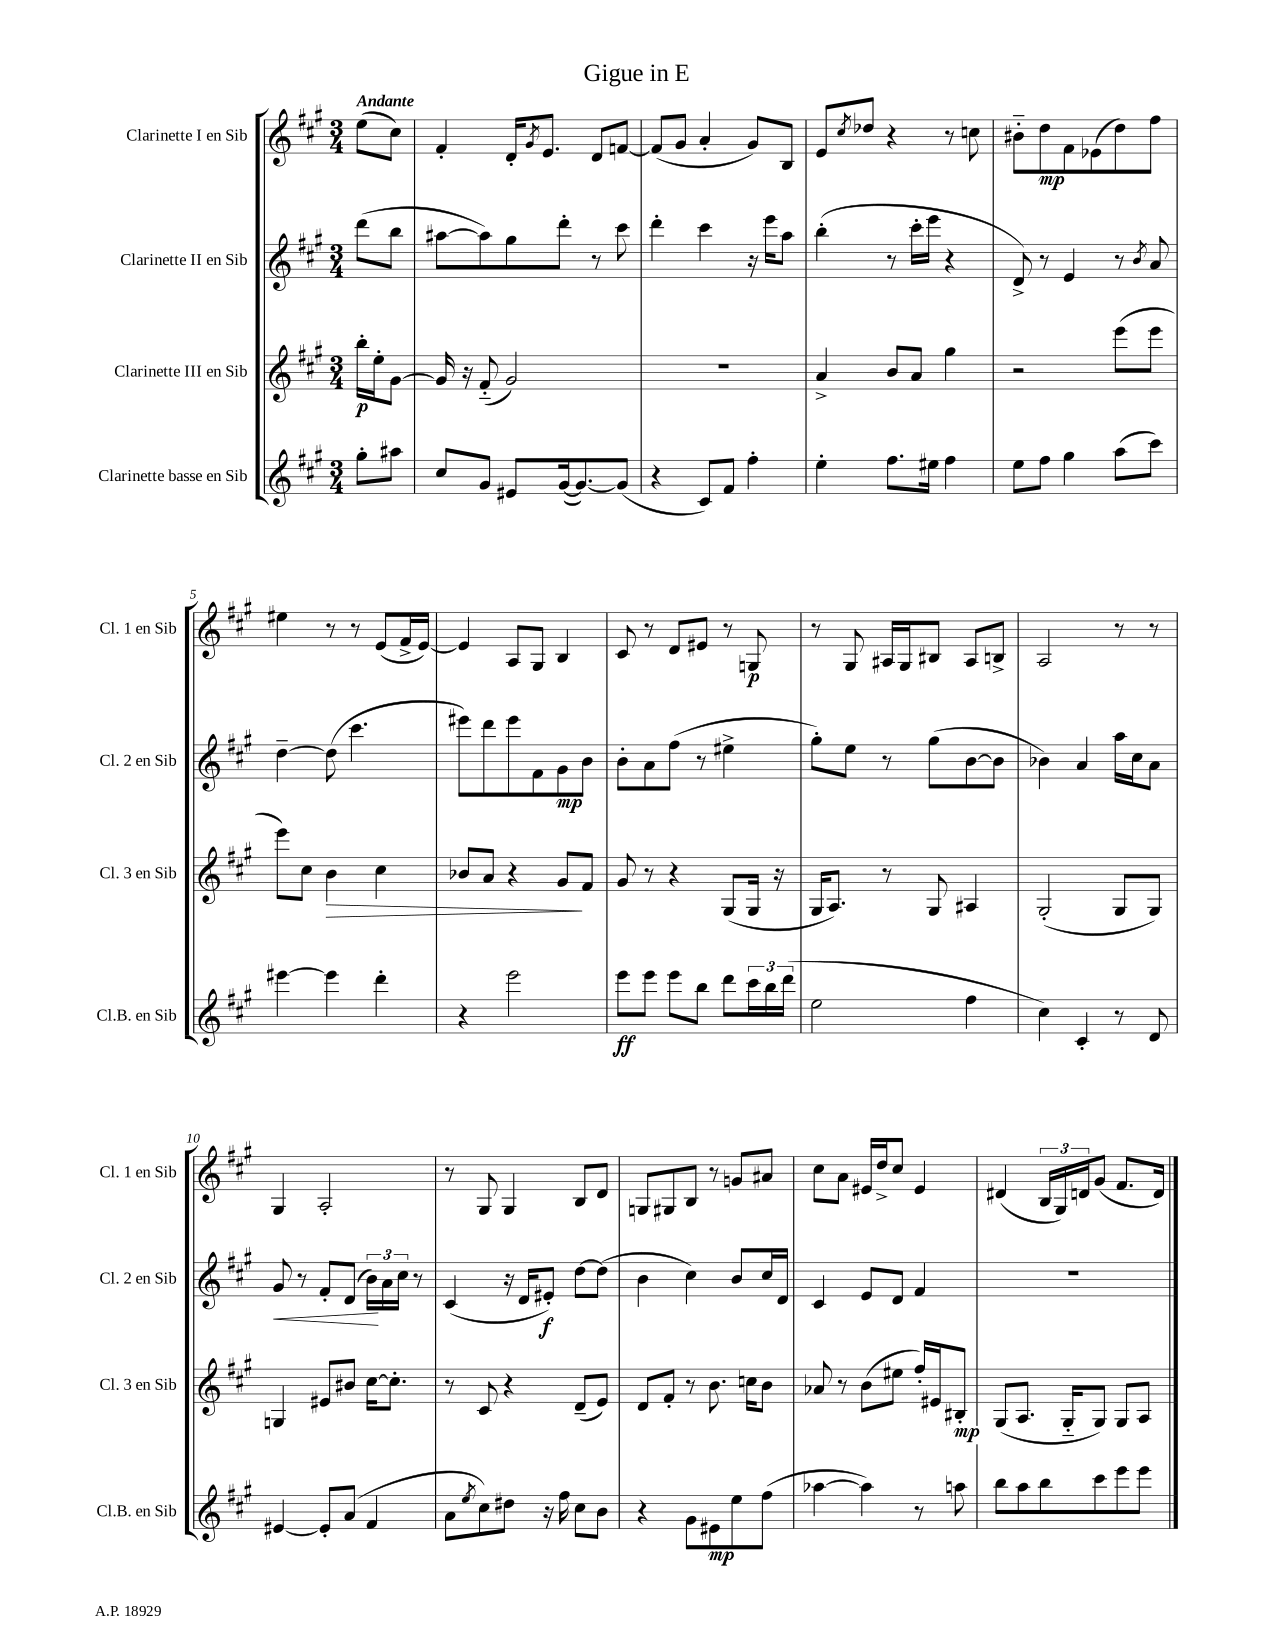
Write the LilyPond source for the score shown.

\header { title = "Gigue in E" }
<<
\new StaffGroup <<
\new Staff = "s0" \with { instrumentName = "Clarinette I en Sib" shortInstrumentName = "Cl. 1 en Sib" } {
    \clef treble \key a \major \numericTimeSignature \time 3/4 \partial 4 \tempo "Andante"
    e''8( cis''8) |
    fis'4-. d'16-. \acciaccatura { gis'8 } e'8. d'8 f'8~ |
    f'8( gis'8 a'4-. gis'8) b8 |
    e'8 \acciaccatura { cis''8 } des''8 r4 r8 c''8 |
    bis'8-_ d''8\mp fis'8 ees'8( d''8) fis''8 |
    eis''4 r8 r8 e'8( fis'16-> e'16~) |
    e'4 a8 gis8 b4 |
    cis'8 r8 d'8 eis'8 r8 g8\p |
    r8 gis8 ais16 gis16 bis8 ais8 b8-> |
    a2 r8 r8 |
    gis4 a2-. |
    r8 gis8 gis4 b8 d'8 |
    g8 gis8 b8 r8 g'8 ais'8 |
    cis''8 a'8 eis'16 d''16-> cis''8 eis'4 |
    dis'4( \tuplet 3/2 { b16 gis16) d'16 } gis'8( fis'8. d'16) \bar "|." |
}
\new Staff = "s1" \with { instrumentName = "Clarinette II en Sib" shortInstrumentName = "Cl. 2 en Sib" } {
    \clef treble \key a \major \numericTimeSignature \time 3/4 \partial 4
    d'''8( b''8 |
    ais''8~ ais''8) gis''8 d'''8-. r8 cis'''8 |
    d'''4-. cis'''4 r16 e'''16 a''8 |
    b''4-.( r8 cis'''16-. e'''16 r4 |
    d'8->) r8 e'4 r8 \acciaccatura { b'8 } a'8 |
    d''4~-- d''8( cis'''4. |
    eis'''8) d'''8 eis'''8 fis'8 gis'8\mp b'8 |
    b'8-. a'8 fis''8( r8 eis''4-> |
    gis''8-.) e''8 r8 gis''8( b'8~ b'8 |
    bes'4) a'4 a''16 cis''16 a'8 |
    gis'8\< r8 fis'8-. d'8( \tuplet 3/2 { b'16\!) a'16 cis''16 } r8 |
    cis'4( r16 d'16 eis'8-.\f) d''8~ d''8( |
    b'4 cis''4) b'8 cis''16 d'16 |
    cis'4 e'8 d'8 fis'4 |
    R2. \bar "|." |
}
\new Staff = "s2" \with { instrumentName = "Clarinette III en Sib" shortInstrumentName = "Cl. 3 en Sib" } {
    \clef treble \key a \major \numericTimeSignature \time 3/4 \partial 4
    b''16-.\p e''16-. gis'8~ |
    gis'16 r16 fis'8-_( gis'2) |
    R2. |
    a'4-> b'8 a'8 gis''4 |
    r2 e'''8( e'''8 |
    e'''8) cis''8 b'4\> cis''4 |
    bes'8 a'8 r4 gis'8\! fis'8 |
    gis'8 r8 r4 gis8( gis16 r16 |
    gis16 a8.) r8 gis8 ais4 |
    gis2-.( gis8 gis8) |
    g4 eis'8 bis'8 cis''16~ cis''8.-. |
    r8 cis'8 r4 d'8--( e'8) |
    d'8 fis'8-. r8 b'8. c''16 b'8 |
    aes'8 r8 b'8( eis''8 fis''16-.) eis'16 bis8-.\mp |
    gis8( a8. gis16-_ gis8) gis8 a8 \bar "|." |
}
\new Staff = "s3" \with { instrumentName = "Clarinette basse en Sib" shortInstrumentName = "Cl.B. en Sib" } {
    \clef treble \key a \major \numericTimeSignature \time 3/4 \partial 4
    gis''8-. ais''8 |
    cis''8 gis'8 eis'8 gis'16~( gis'8.~) gis'8( |
    r4 cis'8) fis'8 fis''4-. |
    e''4-. fis''8. eis''16 fis''4 |
    e''8 fis''8 gis''4 a''8( cis'''8) |
    eis'''4~ eis'''4 d'''4-. |
    r4 e'''2 |
    e'''8\ff e'''8 e'''8 b''8 d'''8 \tuplet 3/2 { cis'''16 b''16 d'''16( } |
    e''2 fis''4 |
    cis''4) cis'4-. r8 d'8 |
    eis'4~ eis'8-. a'8( fis'4 |
    a'8 \acciaccatura { e''8 } cis''8) dis''8 r16 fis''16 cis''8 b'8 |
    r4 gis'8 eis'8\mp e''8 fis''8( |
    aes''4~ aes''4) r8 a''8 |
    b''8 a''8 b''8 cis'''8 e'''8 e'''8 \bar "|." |
}
>>
>>
